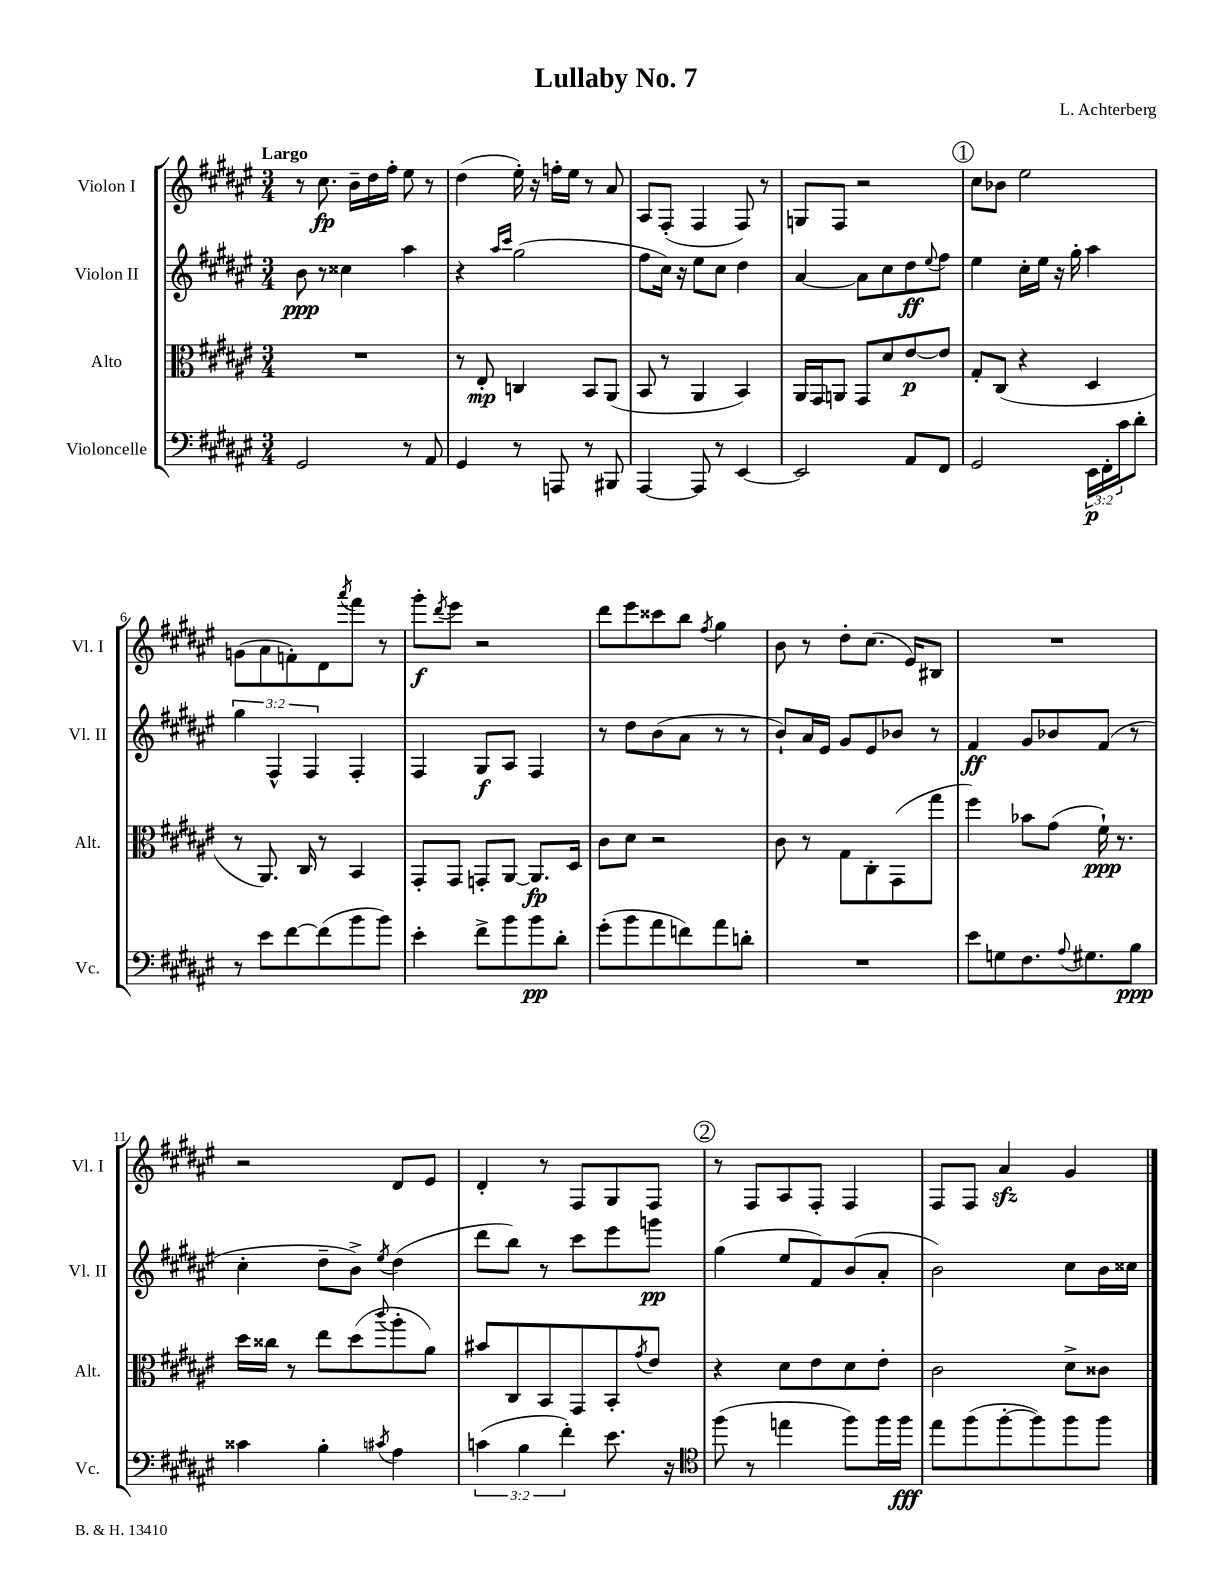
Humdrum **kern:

**kern	**kern	**kern	**kern
*staff4	*staff3	*staff2	*staff1
*clefF4	*clefC3	*clefG2	*clefG2
*k[f#c#g#d#a#e#]	*k[f#c#g#d#a#e#]	*k[f#c#g#d#a#e#]	*k[f#c#g#d#a#e#]
*M3/4	*M3/4	*M3/4	*M3/4
2GG#/	2.r	8b\	8r
.	.	8r	8.cc#\
.	.	4cc##\	.
.	.	.	16b~\LL
.	.	.	16dd#\
.	.	.	16ff#'\JJ
8r	.	4aa#\	8ee#\
8AA#/	.	.	8r
=	=	=	=
4GG#/	8r	4r	(4dd#\
.	8E#'/	.	.
.	.	16qqaa#/LL	.
.	.	16qqccc#/JJ	.
8r	4C/	(2gg#\	16ee#'\)
.	.	.	16r
8AAA/	.	.	16ff'\LL
.	.	.	16ee#\JJ
8r	8BB/L	.	8r
8BBB#/	(8AA#/J	.	8a#/
=	=	=	=
[4AAA#/	8BB/	8ff#\L	8A#/L
.	8r	16cc#\Jk)	(8F#'/J
.	.	16r	.
8AAA#/]	4AA#/	8ee#\L	4F#/
8r	.	8cc#\J	.
[4EE#/	4BB/)	4dd#\	8F#/)
.	.	.	8r
=	=	=	=
2EE#/]	16AA#/LL	[4a#/	8G/L
.	16GG#/J	.	.
.	8AA/J	.	8F#/J
.	8GG#/L	8a#\]L	2r
.	8d#/	8cc#\	.
8AA#/L	[8e#/	8dd#\	.
.	.	8qqee#/	.
8FF#/J	8e#/]J	8ff#\J	.
=	=	=	=
2GG#/	8G#'/L	4ee#\	8cc#\L
.	(8C#/J	.	8b-\J
.	4r	16cc#'\LL	2ee#\
.	.	16ee#\JJ	.
.	.	16r	.
.	.	16gg#'\	.
24EE#\LL	4D#/	4aa#\	.
24FF#'\	.	.	.
24c#\J	.	.	.
8d#'\J	.	.	.
=	=	=	=
8r	8r	6gg#\	(8g\L
8e#\L	8.AA#/)	.	8a#\
.	.	6F#^^/	.
[8f#\	.	.	8f'\)
.	16C#/	.	.
.	.	6F#/	.
(8f#\]	8r	.	8d#\
.	.	.	8qaaa#/
8b\	4BB/	4F#'/	8fff#\J
8b\J)	.	.	8r
=	=	=	=
4e#'\	8GG#'/L	4F#/	8ggg#'\L
.	.	.	8qddd#/
.	8GG#/J	.	8eee#\J
8f#^\L	8GG'/L	8G#/L	2r
8b\	[8AA#/J	8A#/J	.
8b\	8.AA#/]L	4F#/	.
8d#'\J	.	.	.
.	16D#/Jk	.	.
=	=	=	=
(8g#'\L	8c#\L	8r	8ddd#\L
8b\	8d#\J	8dd#\L	8eee#\
8a#\	2r	(8b\	8ccc##\
8f\)	.	8a#\J	8bb\J
.	.	.	8qff#/
8a#\	.	8r	4gg#\
8d'\J	.	8r	.
=	=	=	=
2.r	8c#\	8b`/L)	8b\
.	8r	16a#/L	8r
.	.	16e#/JJ	.
.	8G#\L	8g#/L	8dd#'\L
.	8C#'\	8e#/	(8.cc#\J
.	(8GG#\	8b-/J	.
.	.	.	16e#/LK)
.	8gg#\J	8r	8B#/J
=	=	=	=
8e#\L	4ff#\)	4f#/	2.r
8G\	.	.	.
8.F#\	8b-\L	8g#/L	.
.	(8g#\J	8b-/	.
8qqA#/	.	.	.
8.G#\	.	.	.
.	16f#`\)	(8f#/J	.
.	8.r	.	.
8B\J	.	8r	.
=	=	=	=
4c##\	16dd#\LL	4cc#'\	2r
.	16cc##\JJ	.	.
.	8r	.	.
4B'\	8ee#\L	8dd#~\L	.
.	(8dd#\	8b^\J)	.
8qc#/	8qqccc#/	8qee#/	.
4A#\	8aa#'\	(4dd#\	8d#/L
.	8a#\J)	.	8e#/J
=	=	=	=
(6c\	8b#/L	8ddd#\L	4d#'/
.	8C#/	8bb\J)	.
6B\	.	.	.
.	8BB/	8r	8r
6f#'\)	.	.	.
.	8GG#/	8ccc#\L	8F#/L
8.e#\	8BB'/	8eee#\	8G#/
.	8qg#/	.	.
.	8e#/J	8ggg\J	8F#/J
16r	.	.	.
=	=	=	=
*clefC4	*	*	*
(8ff#\	4r	(4gg#\	8r
8r	.	.	8F#/L
4ee\	8d#\L	8ee#/L	8A#/
.	8e#\	8f#/)	8F#'/J
8ff#\L)	8d#\	(8b/	4F#/
16ff#\L	8e#'\J	8a#'/J	.
16ff#\JJ	.	.	.
=	=	=	=
8ee#\L	2c#\	2b\)	8F#/L
(8ff#\	.	.	8F#/J
[8ff#'\	.	.	4a#/
8ff#\])	.	.	.
8ff#\	8d#^\L	8cc#\L	4g#/
8ff#\J	8c##\J	16b\L	.
.	.	16cc##\JJ	.
==	==	==	==
*-	*-	*-	*-
